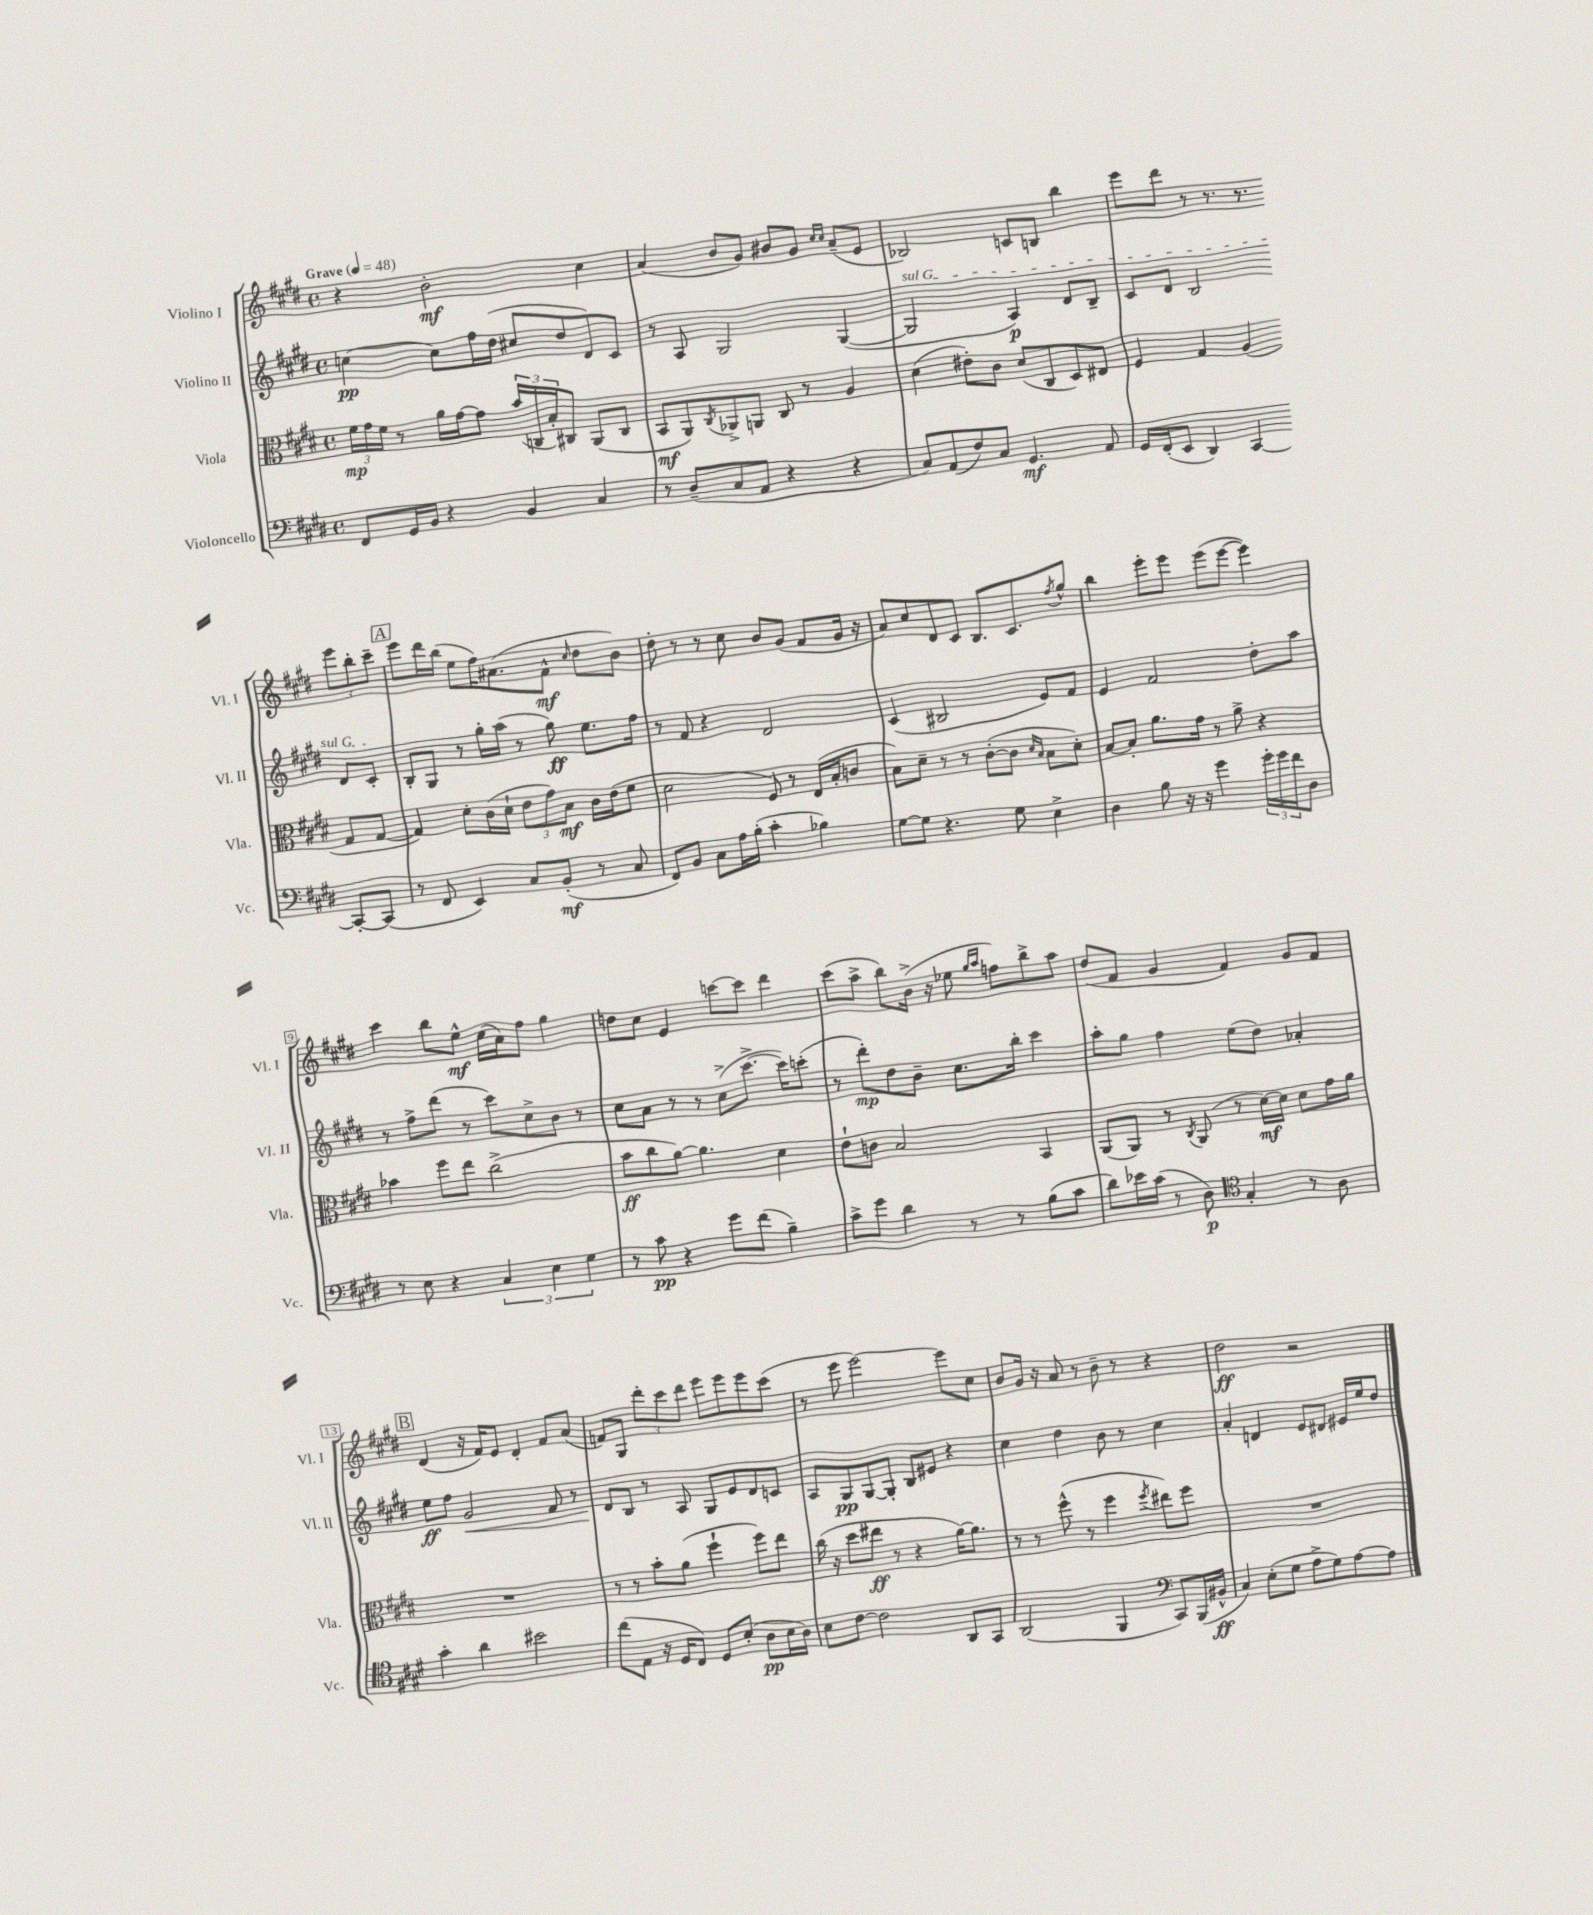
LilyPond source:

<<
\new StaffGroup <<
\new Staff = "s0" \with { instrumentName = "Violino I" shortInstrumentName = "Vl. I" } {
    \clef treble \key e \major \defaultTimeSignature \time 4/4 \tempo "Grave" 4 = 48
    r4 b'2-.\mf cis''4 |
    a'4( b'8 gis'8) bis'8 gis'8 \grace { cis''16 cis''16 } a'8--( e'8 |
    bes2) c'8 b8 b''4 |
    e'''8 dis'''8 r8 r8. r8. \tuplet 3/2 { e'''8 b''8-. cis'''8-- } |
    \mark \markup { \box "A" } e'''8 dis'''16 b''16( e''8 fis''16) ais'8.( fis'8-^\mf \grace { cis''16 } dis''8 b'8) |
    dis''8-. r8 r8 cis''8 b'8 gis'8( fis'8 gis'16 r16 |
    a'8) cis''8 dis'8 cis'8 b8. cis'8. \acciaccatura { fis''8 } gis''8-^ |
    b''4 e'''8-. e'''8 e'''8( e'''8~ e'''4) |
    cis'''4 b''8 e''8-^\mf cis''16( a'16) fis''8 gis''4 |
    d''8 cis''8 e'4 c'''8~ c'''8 dis'''4 |
    cis'''8( a''8-> b''8) b'16->( r16 ees''8 \grace { gis''16 a''16 } f''8) b''8-> a''8 |
    dis''8( fis'8 gis'4 fis'4) gis'8 fis'8 |
    \mark \markup { \box "B" } dis'4( r16 fis'16) e'8 dis'4-. fis'8 a'8( |
    f'8) gis8 \tuplet 3/2 { dis'''8-. cis'''8 dis'''8 } e'''8 e'''8 e'''8 cis'''8( |
    r8 e'''8 e'''2~) e'''8 cis''8 |
    b'8 gis'16 r16 a'8 r8 b'8-- r8 r4 |
    dis''2\ff r2 \bar "|." |
}
\new Staff = "s1" \with { instrumentName = "Violino II" shortInstrumentName = "Vl. II" } {
    \clef treble \key e \major \defaultTimeSignature \time 4/4
    c''4~\pp c''8 fis''16 dis''16( cis''8 dis''8 dis'8) cis'8 |
    r8 a8 gis2 gis4~( |
    \once \override TextSpanner.bound-details.left.text = \markup { \italic "sul G" } gis2\startTextSpan a4\p) dis'8 b8-- |
    cis'8 dis'8 b2 dis'8 cis'8-.\stopTextSpan |
    \mark \markup { \box "A" } b8-. gis8 r8 gis''16-. a''16( r8 gis''8\ff) e''8. fis''16 |
    r8 fis'8 r4 dis'2 |
    cis'4( bis2 e'8) fis'8 |
    e'4 fis'2 dis''8-. a''8 |
    r8 fis''8-> dis'''8( r8 cis'''8) cis''8-> b'8 r8 |
    cis''8 a'8 r8 r8 cis''8->( cis'''8.~-> cis'''16) c'''8-.( |
    r8 dis'''8-.\mp) dis''8 b'8-- cis''8. b''16-. cis'''4 |
    a''8-. gis''8 fis''4 e''8( dis''8) aes'4-. |
    \mark \markup { \box "B" } e''8\ff fis''8 gis'2\< fis'8 r8 |
    dis'8\! b8 r8 a8 gis8 e'8 dis'8 c'8 |
    a8 gis8\pp gis8~ gis8-. b8 eis'8 r4 |
    cis''4 dis''4 b'8 r8 cis''4 |
    a'4-. d'4 e'8 dis'8 eis'16 e''16 dis''8 \bar "|." |
}
\new Staff = "s2" \with { instrumentName = "Viola" shortInstrumentName = "Vla." } {
    \clef alto \key e \major \defaultTimeSignature \time 4/4
    \tuplet 3/2 { fis'16\mp gis'16 fis'16 } r8 a'16 gis'16~ gis'8 \tuplet 3/2 { b'16( c16 b16-.) } cis8 a,8( cis8 |
    b,8\mf a,8) \acciaccatura { cis8 } aes,8-> a,8 cis8 r8 a4 |
    dis'4( eis'8-.) cis'8 dis'8( cis8 dis8) eis8 |
    fis4 gis4 a4( gis8 gis8~ |
    \mark \markup { \box "A" } gis4) dis'8-. cis'16( dis'16-! \tuplet 3/2 { e'8 gis'8) b8\mf } cis'16 e'16( fis'8 |
    dis'2 fis8) r8 e16( b16-. c'8 |
    b8) dis'8-- r8 r8 cis'8~-.( cis'8 \grace { dis'16 b16 } b8 dis'8-.) |
    b8~ b8-. a'8. gis'16 r8 a'8-> r4 |
    bes'4 fis''8 e''8 cis''2->( |
    b'8\ff cis''8 a'8~) a'4. dis'4 |
    e'8-! c'8 b2 b,4 |
    a,8( a,8) r8 \acciaccatura { cis8 } a,8( r8 dis'16~\mf) dis'16 dis'8 gis'16 a'16 |
    \mark \markup { \box "B" } R1 |
    r8 r8 b'8-. a'8( fis''4-! fis''8) e''8 |
    cis''16( r16 dis''8 eis''8\ff r8 r4 a'16~) a'8. |
    r8 r8 fis''8-^( r8 fis''4 \acciaccatura { fis''8 } eis''8) fis''8 |
    R1 \bar "|." |
}
\new Staff = "s3" \with { instrumentName = "Violoncello" shortInstrumentName = "Vc." } {
    \clef bass \key e \major \defaultTimeSignature \time 4/4
    fis,8 gis,16 b,16 r4 b,4 cis4 |
    r8 dis8--( cis8 a,8 r4 r4 |
    cis8) a,8( fis8) cis8 gis,4.\mf a,8 |
    gis,16 fis,16-.( e,8 dis,4) cis,4~ cis,8~-. cis,8( |
    \mark \markup { \box "A" } r8 fis,8 e,4) cis8 b,8-.\mf( r8 cis8 |
    fis,8) b,8 cis8 a16 b16-.( cis'4-. bes4) |
    gis8~ gis8 r4. gis8 e4-> |
    dis4 b8 r16 r16 gis'4 \tuplet 3/2 { gis'16-. gis'16 fis'16 } dis8 |
    r8 e8 r4 \tuplet 3/2 { cis4 e4 gis4 } |
    r8 cis'8\pp r4 gis'8 fis'8( b4--) |
    cis'8-> gis'8 dis'4 r8 r8 b8( cis'8 |
    dis'8) ees'16 cis'16( r8 dis8\p) \clef tenor gis4-. r8 a8 |
    \mark \markup { \box "B" } gis'4-. a'4 bis'2 |
    cis''8( e8 r16 dis16 cis8) dis8 b8-.( a8\pp b16 a16) |
    b8 cis'8~ cis'2 a,8 gis,8 |
    a,2( fis,4 \clef bass cis,8) b,,16( bis,16-^\ff |
    cis4) e8-.( gis8 a8-> gis8) a8~ a8 \bar "|." |
}
>>
>>
\layout { \context { \Score \override BarNumber.stencil = #(make-stencil-boxer 0.1 0.3 ly:text-interface::print) } }
